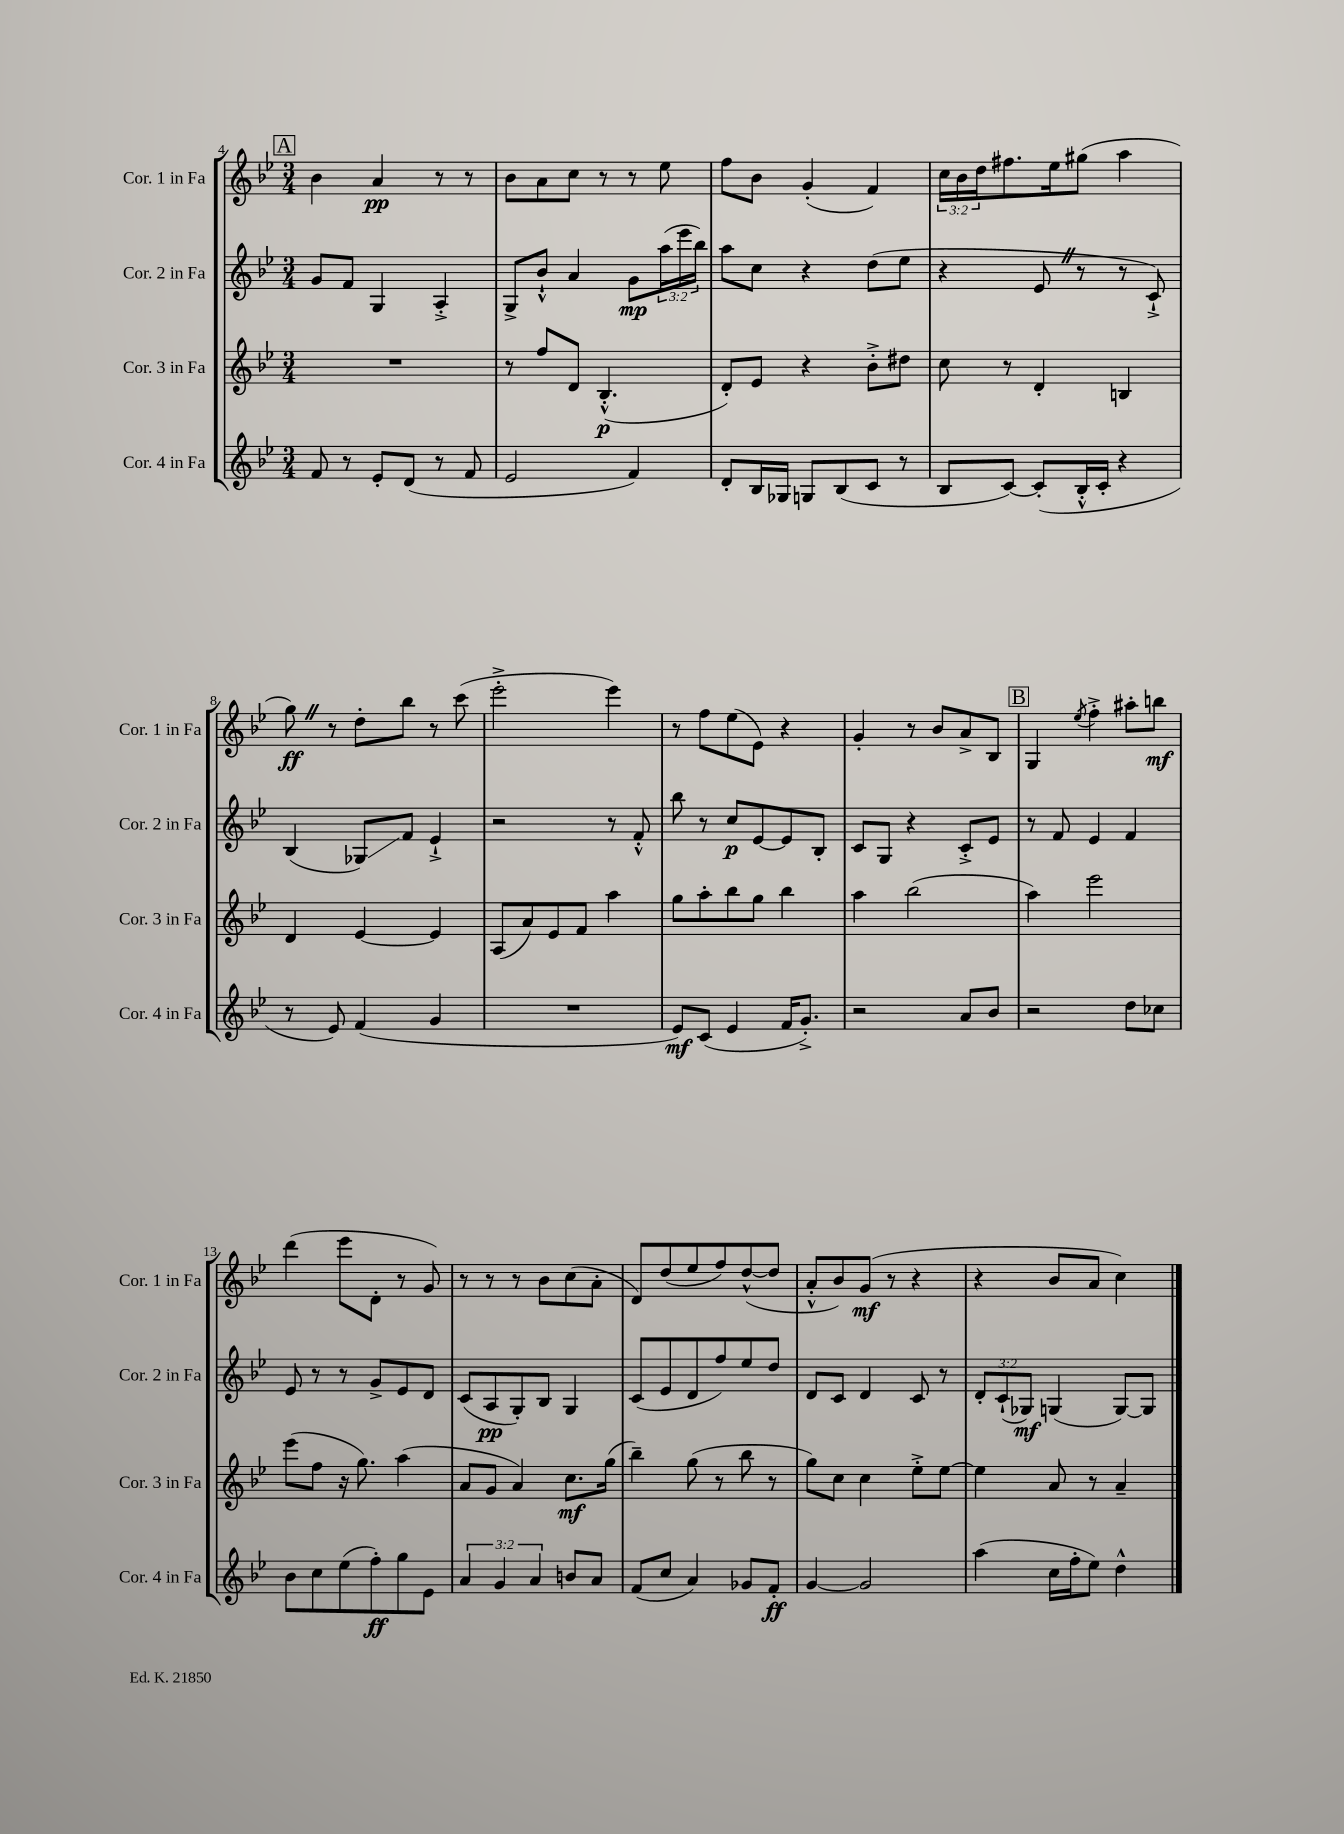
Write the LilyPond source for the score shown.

<<
\new StaffGroup <<
\new Staff = "s0" \with { instrumentName = "Cor. 1 in Fa" shortInstrumentName = "Cor. 1 in Fa" } {
    \clef treble \key bes \major \numericTimeSignature \time 3/4 \override Staff.TupletNumber.text = #tuplet-number::calc-fraction-text
    \mark \markup { \box "A" } bes'4 a'4\pp r8 r8 |
    bes'8 a'8 c''8 r8 r8 ees''8 |
    f''8 bes'8 g'4-.( f'4) |
    \tuplet 3/2 { c''16 bes'16 d''16 } fis''8. ees''16 gis''8( a''4 |
    g''8\ff) \once \override BreathingSign.text = \markup { \musicglyph "scripts.caesura.straight" } \breathe r8 d''8-. bes''8 r8 c'''8( |
    ees'''2-.-> ees'''4) |
    r8 f''8 ees''8( ees'8) r4 |
    g'4-. r8 bes'8 a'8-> bes8 |
    \mark \markup { \box "B" } g4 \acciaccatura { ees''8 } f''4-.-> ais''8-. b''8\mf |
    d'''4( ees'''8 d'8-. r8 g'8) |
    r8 r8 r8 bes'8 c''8( a'8-. |
    d'8) d''8( ees''8 f''8) d''8~-^( d''8 |
    a'8-.-^ bes'8) g'8\mf( r8 r4 |
    r4 bes'8 a'8 c''4) \bar "|." |
}
\new Staff = "s1" \with { instrumentName = "Cor. 2 in Fa" shortInstrumentName = "Cor. 2 in Fa" } {
    \clef treble \key bes \major \numericTimeSignature \time 3/4 \override Staff.TupletNumber.text = #tuplet-number::calc-fraction-text
    \mark \markup { \box "A" } g'8 f'8 g4 a4-.-> |
    g8-> bes'8-!-^ a'4 g'8\mp \tuplet 3/2 { a''16( ees'''16 bes''16) } |
    a''8 c''8 r4 d''8( ees''8 |
    r4 ees'8 \once \override BreathingSign.text = \markup { \musicglyph "scripts.caesura.straight" } \breathe r8 r8 c'8-!->) |
    bes4( ges8\glissando) f'8 ees'4-!-> |
    r2 r8 f'8-.-^ |
    bes''8 r8 c''8\p ees'8~ ees'8 bes8-. |
    c'8 g8 r4 c'8-.-> ees'8 |
    \mark \markup { \box "B" } r8 f'8 ees'4 f'4 |
    ees'8 r8 r8 g'8-> ees'8 d'8 |
    c'8( a8\pp g8-.) bes8 g4 |
    c'8( ees'8 d'8 f''8) ees''8 d''8 |
    d'8 c'8 d'4 c'8 r8 |
    \tuplet 3/2 { d'8-. c'8-!( ges8\mf) } g4( g8~) g8 \bar "|." |
}
\new Staff = "s2" \with { instrumentName = "Cor. 3 in Fa" shortInstrumentName = "Cor. 3 in Fa" } {
    \clef treble \key bes \major \numericTimeSignature \time 3/4
    \mark \markup { \box "A" } R2. |
    r8 f''8 d'8 bes4.-.-^\p( |
    d'8-.) ees'8 r4 bes'8-.-> dis''8 |
    c''8 r8 d'4-. b4 |
    d'4 ees'4~ ees'4 |
    a8( a'8) ees'8 f'8 a''4 |
    g''8 a''8-. bes''8 g''8 bes''4 |
    a''4 bes''2( |
    \mark \markup { \box "B" } a''4) ees'''2 |
    ees'''8( f''8 r16 g''8.) a''4( |
    a'8 g'8 a'4) c''8.\mf g''16( |
    bes''4--) g''8( r8 bes''8 r8 |
    g''8) c''8 c''4 ees''8-.-> ees''8~ |
    ees''4 a'8 r8 a'4-- \bar "|." |
}
\new Staff = "s3" \with { instrumentName = "Cor. 4 in Fa" shortInstrumentName = "Cor. 4 in Fa" } {
    \clef treble \key bes \major \numericTimeSignature \time 3/4 \override Staff.TupletNumber.text = #tuplet-number::calc-fraction-text
    \mark \markup { \box "A" } f'8 r8 ees'8-. d'8( r8 f'8 |
    ees'2 f'4) |
    d'8-. bes16 ges16 g8 bes8( c'8 r8 |
    bes8 c'8~) c'8-.( bes16-.-^ c'16-. r4 |
    r8 ees'8) f'4( g'4 |
    R2. |
    ees'8\mf) c'8( ees'4 f'16 g'8.-.->) |
    r2 a'8 bes'8 |
    \mark \markup { \box "B" } r2 d''8 ces''8 |
    bes'8 c''8 ees''8( f''8-.\ff) g''8 ees'8 |
    \tuplet 3/2 { a'4 g'4 a'4 } b'8 a'8 |
    f'8( c''8 a'4) ges'8 f'8-.\ff |
    g'4~ g'2 |
    a''4( c''16 f''16-. ees''8) d''4-^ \bar "|." |
}
>>
>>
\layout { \context { \Score currentBarNumber = #4 } }
